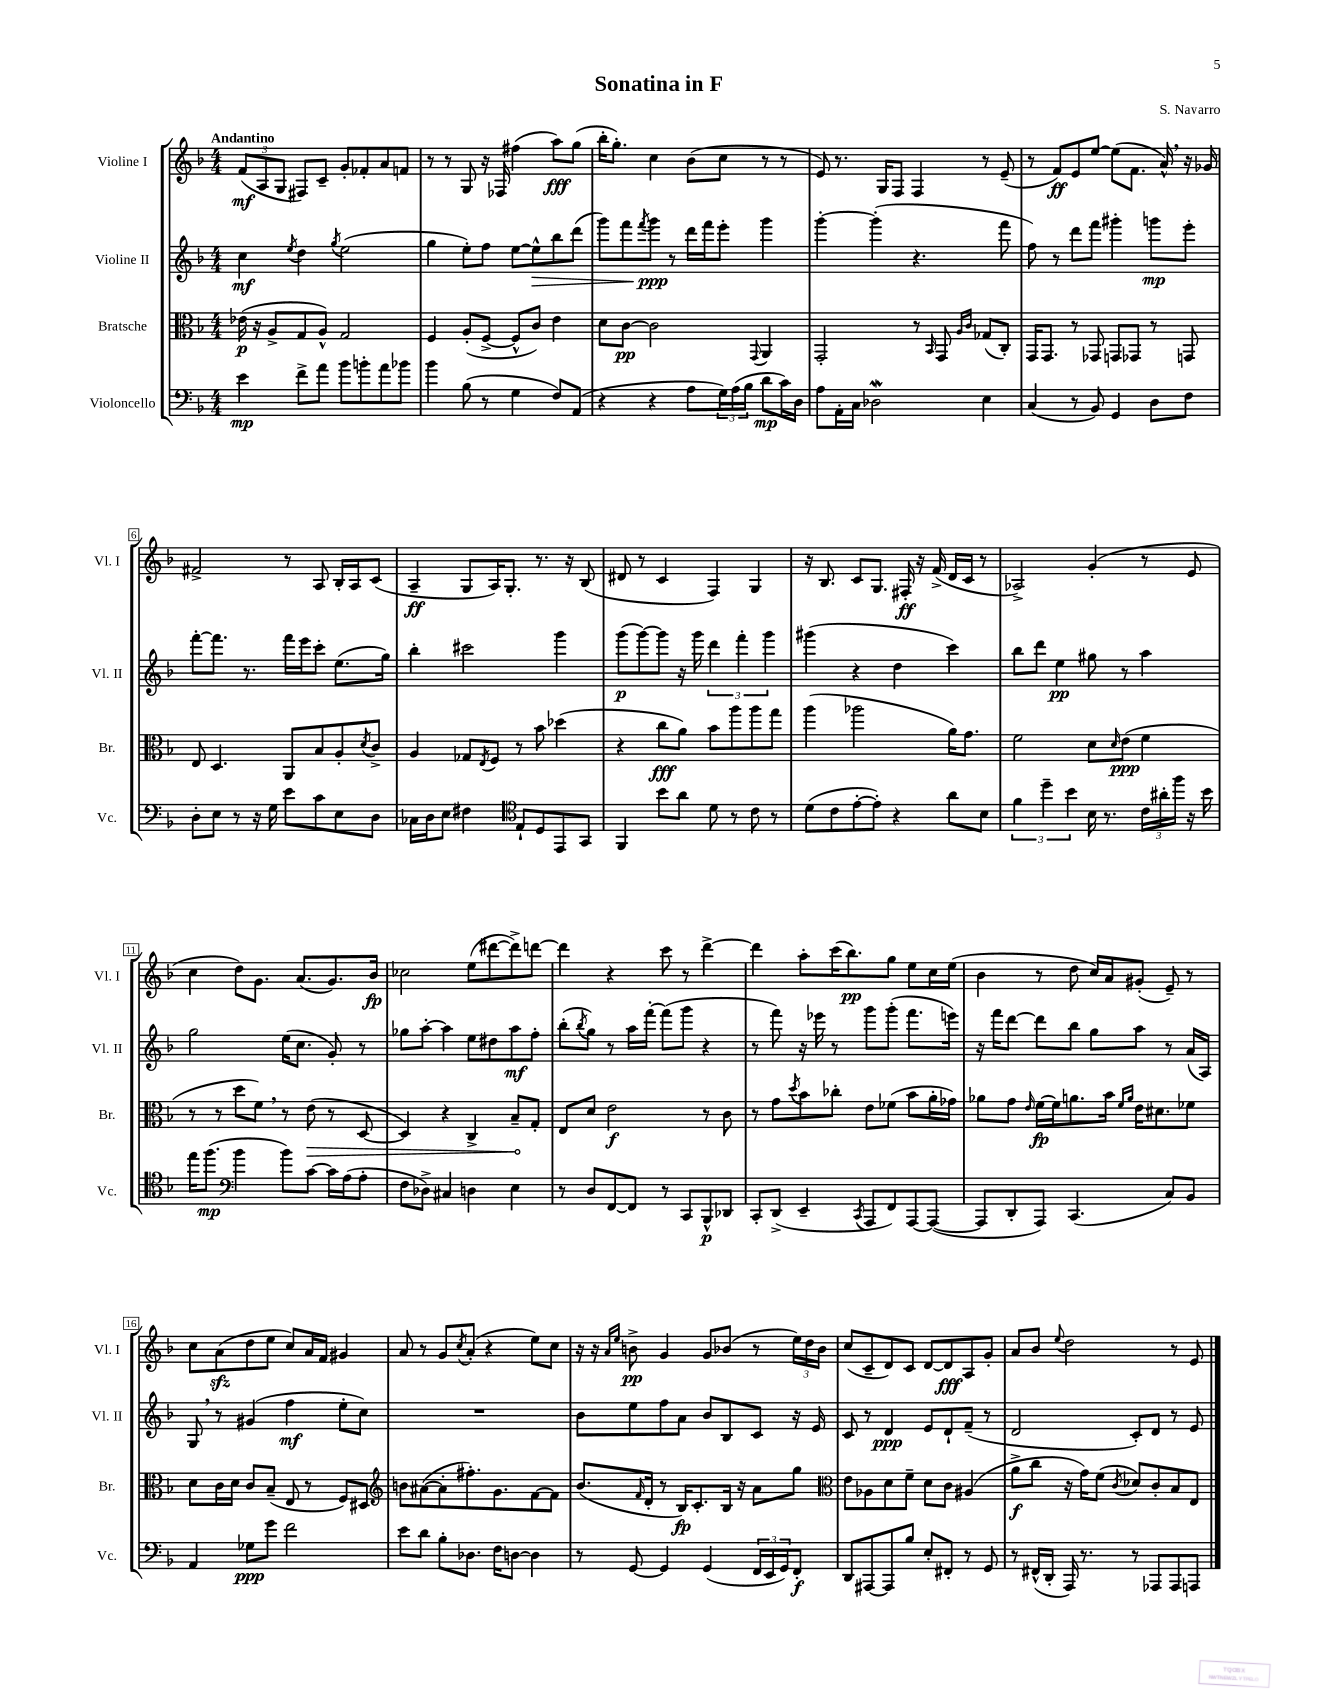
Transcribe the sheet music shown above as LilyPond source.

\header { title = "Sonatina in F" composer = "S. Navarro" }
<<
\new StaffGroup <<
\new Staff = "s0" \with { instrumentName = "Violine I" shortInstrumentName = "Vl. I" } {
    \clef treble \key f \major \numericTimeSignature \time 4/4 \tempo "Andantino"
    \tuplet 3/2 { f'8\mf( a8 g8 } fis8) c'8-- g'8-. fes'8-. a'8 f'8 |
    r8 r8 g8 r16 fes16 fis''4( a''8\fff) g''8( |
    bes''16-. g''8.-.) c''4 bes'8( c''8 r8 r8 |
    e'8) r8. g16 f8 f4 r8 e'8--( |
    r8 f'8\ff) e'8 e''8~ e''8( f'8. a'16-^) \breathe r16 ges'16 |
    fis'2-> r8 a8 bes16-. a16 c'8( |
    a4--\ff g8 a16) g8.-. r8. r16 bes8( |
    dis'8 r8 c'4 f4) g4 |
    r16 bes8. c'8 g8. fis16-.\ff r16 f'16->( d'16 c'16 r8 |
    aes2->) g'4-.( r8 e'8 |
    c''4 d''8) g'8. a'8.( g'8.) bes'16\fp |
    ces''2 e''8( dis'''8~ dis'''8->) d'''8~ |
    d'''4 r4 c'''8 r8 d'''4~-> |
    d'''4 a''8-. c'''16( bes''8.\pp) g''8 e''8 c''16 e''16( |
    bes'4 r8 d''8 c''16) a'16 gis'8-.( e'8--) r8 |
    c''8 a'8\sfz( d''8 e''8 c''8) a'16 f'16 gis'4 |
    a'8 r8 g'8 \acciaccatura { c''8 } a'8-.( r4 e''8) c''8 |
    r16 r16 \grace { a'16 e''16 } b'8->\pp g'4 g'8 bes'8( r8 \tuplet 3/2 { e''16) d''16 bes'16 } |
    c''8( c'8-- d'8) c'8 d'8~ d'8\fff a8 g'8-. |
    a'8 bes'8 \appoggiatura { e''8 } d''2 r8 e'8 \bar "|." |
}
\new Staff = "s1" \with { instrumentName = "Violine II" shortInstrumentName = "Vl. II" } {
    \clef treble \key f \major \numericTimeSignature \time 4/4
    c''4\mf \acciaccatura { e''8 } d''4 \acciaccatura { g''8 } e''2( |
    g''4 e''8-.) f''8 e''8~ e''8-^\> bes''8 d'''8( |
    g'''8) f'''8 \acciaccatura { f'''8 } g'''8\ppp\! r8 d'''16 f'''16 e'''8-. g'''4 |
    g'''4~-. g'''4-.( r4. f'''8 |
    f''8) r8 d'''8 f'''8 gis'''4-. g'''8\mp e'''8-. |
    f'''8~-. f'''8. r8. f'''16 e'''16 c'''8-. e''8.( g''16) |
    bes''4-. cis'''2 g'''4 |
    g'''8\p( g'''8~) g'''8 r16 g'''16 \tuplet 3/2 { d'''4 f'''4-. g'''4 } |
    gis'''4( r4 d''4 c'''4) |
    bes''8 d'''8 e''4\pp gis''8 r8 a''4 |
    g''2 e''16( c''8. g'8-.) r8 |
    ges''8 a''8~-. a''4 e''8 dis''8 a''8\mf f''8-. |
    bes''8-.( \acciaccatura { bes''8 } g''8) r8 a''16 f'''16~-. f'''8( g'''8 r4 |
    r8 f'''8) r16 ees'''16 r8 g'''8 g'''8-.( f'''8. e'''16) |
    r16 f'''16 d'''8~ d'''8 bes''8 g''8 a''8 r8 a'16( a16) |
    g8 \breathe r8 gis'4( f''4\mf e''8-. c''8) |
    R1 |
    bes'8 e''8 f''8 a'8 bes'8 bes8 c'8 r16 e'16 |
    c'8 r8 d'4\ppp e'8 d'8-! f'8--( r8 |
    d'2 c'8-.) d'8 r8 e'8 \bar "|." |
}
\new Staff = "s2" \with { instrumentName = "Bratsche" shortInstrumentName = "Br." } {
    \clef alto \key f \major \numericTimeSignature \time 4/4
    ees'16\p( r16 a8-> g8 a8-^) g2 |
    f4 a8-.( f8~-> f8-^ c'8) e'4 |
    d'8 c'8~\pp c'2 \appoggiatura { g,8 } a,4 |
    g,2-. r8 \grace { bes,16 } g,8 \grace { a16 c'16 } ges8( c8-.) |
    g,16 g,8. r8 ges,8 g,8 ges,8 r8 g,8 |
    e8 d4. a,8 bes8 a8-. \acciaccatura { d'8 } c'8-> |
    a4 ges8 \acciaccatura { e8 } f8 r8 bes'8 des''4( |
    r4 c''8\fff a'8) bes'8 a''8 a''8 g''8 |
    a''4( aes''2 a'16) g'8. |
    f'2 d'8 \grace { d'16 } e'8\ppp( f'4 |
    r8 r8 d''8 f'8) \breathe r8 \once \override Hairpin.circled-tip = ##t e'8\>( r8 d8~ |
    d4) r4 c4-> bes8--\! g8-. |
    e8 d'8 e'2\f r8 c'8 |
    r8 g'8 \acciaccatura { d''8 } bes'8 ces''8-. e'8 fes'8( bes'8 a'16-. ges'16) |
    aes'8 g'8 \grace { e'16 } f'16~\fp f'16 a'8. bes'16 \grace { f'16 a'16 } e'16 dis'8. fes'8 |
    d'8 c'16 d'16 c'8 bes8--( e8 r8 f8) dis8 |
    \clef treble b'8 ais'8~( ais'8-. fis''8.-.) g'8. f'8~ f'8 |
    bes'8.( \grace { f'16 } d'16-. r8 bes16\fp) c'8.-. bes16 r16 a'8 g''8 |
    \clef alto e'8 aes8 d'8 f'8-- d'8 c'8 ais4( |
    a'8->\f c''8 r16 g'16) f'8( \acciaccatura { c'8 } des'8) c'8-. bes8 e8 \bar "|." |
}
\new Staff = "s3" \with { instrumentName = "Violoncello" shortInstrumentName = "Vc." } {
    \clef bass \key f \major \numericTimeSignature \time 4/4
    e'4\mp f'8-> a'8 bes'8 b'8-. a'8 bes'8 |
    bes'4 bes8( r8 g4 f8) a,8( |
    r4 r4 a8 \tuplet 3/2 { g16) a16( bes16 } d'8\mp c'16) d16 |
    a8 a,16-. c16 des2\mordent e4 |
    c4( r8 bes,8) g,4 d8 f8 |
    d8-. e8 r8 r16 g16 e'8 c'8 e8 d8 |
    ces16 d16 e8 fis4 \clef tenor e8-! d8 e,8 g,8 |
    f,4 bes'8 a'8 d'8 r8 c'8 r8 |
    d'8( c'8 e'8~-. e'8-.) r4 a'8 bes8 |
    \tuplet 3/2 { f'4 d''4-- bes'4 } bes16 r8. \tuplet 3/2 { c'16 ais'16-. f''16 } r16 bes'16 |
    e''16 f''8.\mp( \clef bass bes'4 bes'8) c'8~ c'16 a16( a8-. |
    f8 des8->) cis4 d4 e4 |
    r8 d8 f,8~ f,8 r8 c,8 bes,,8-^\p des,8 |
    c,8-. d,8->( e,4-- \acciaccatura { c,8 } a,,8 f,8) a,,8~ a,,8~( |
    a,,8 d,8-. a,,8) c,4.( c8) bes,8 |
    a,4 ges8\ppp g'8 f'2 |
    e'8 d'8 bes8-. des8. f16 d8~ d4 |
    r8 g,8~ g,4 g,4( \tuplet 3/2 { f,16 e,16 g,16) } f,8-.\f |
    d,8 ais,,8~ ais,,8 bes8 e8-. fis,8-. r8 g,8 |
    r8 fis,16-^( d,16-. a,,16) r8. r8 aes,,8 aes,,8 a,,8 \bar "|." |
}
>>
>>
\layout { \context { \Score \override BarNumber.stencil = #(make-stencil-boxer 0.1 0.3 ly:text-interface::print) } }
